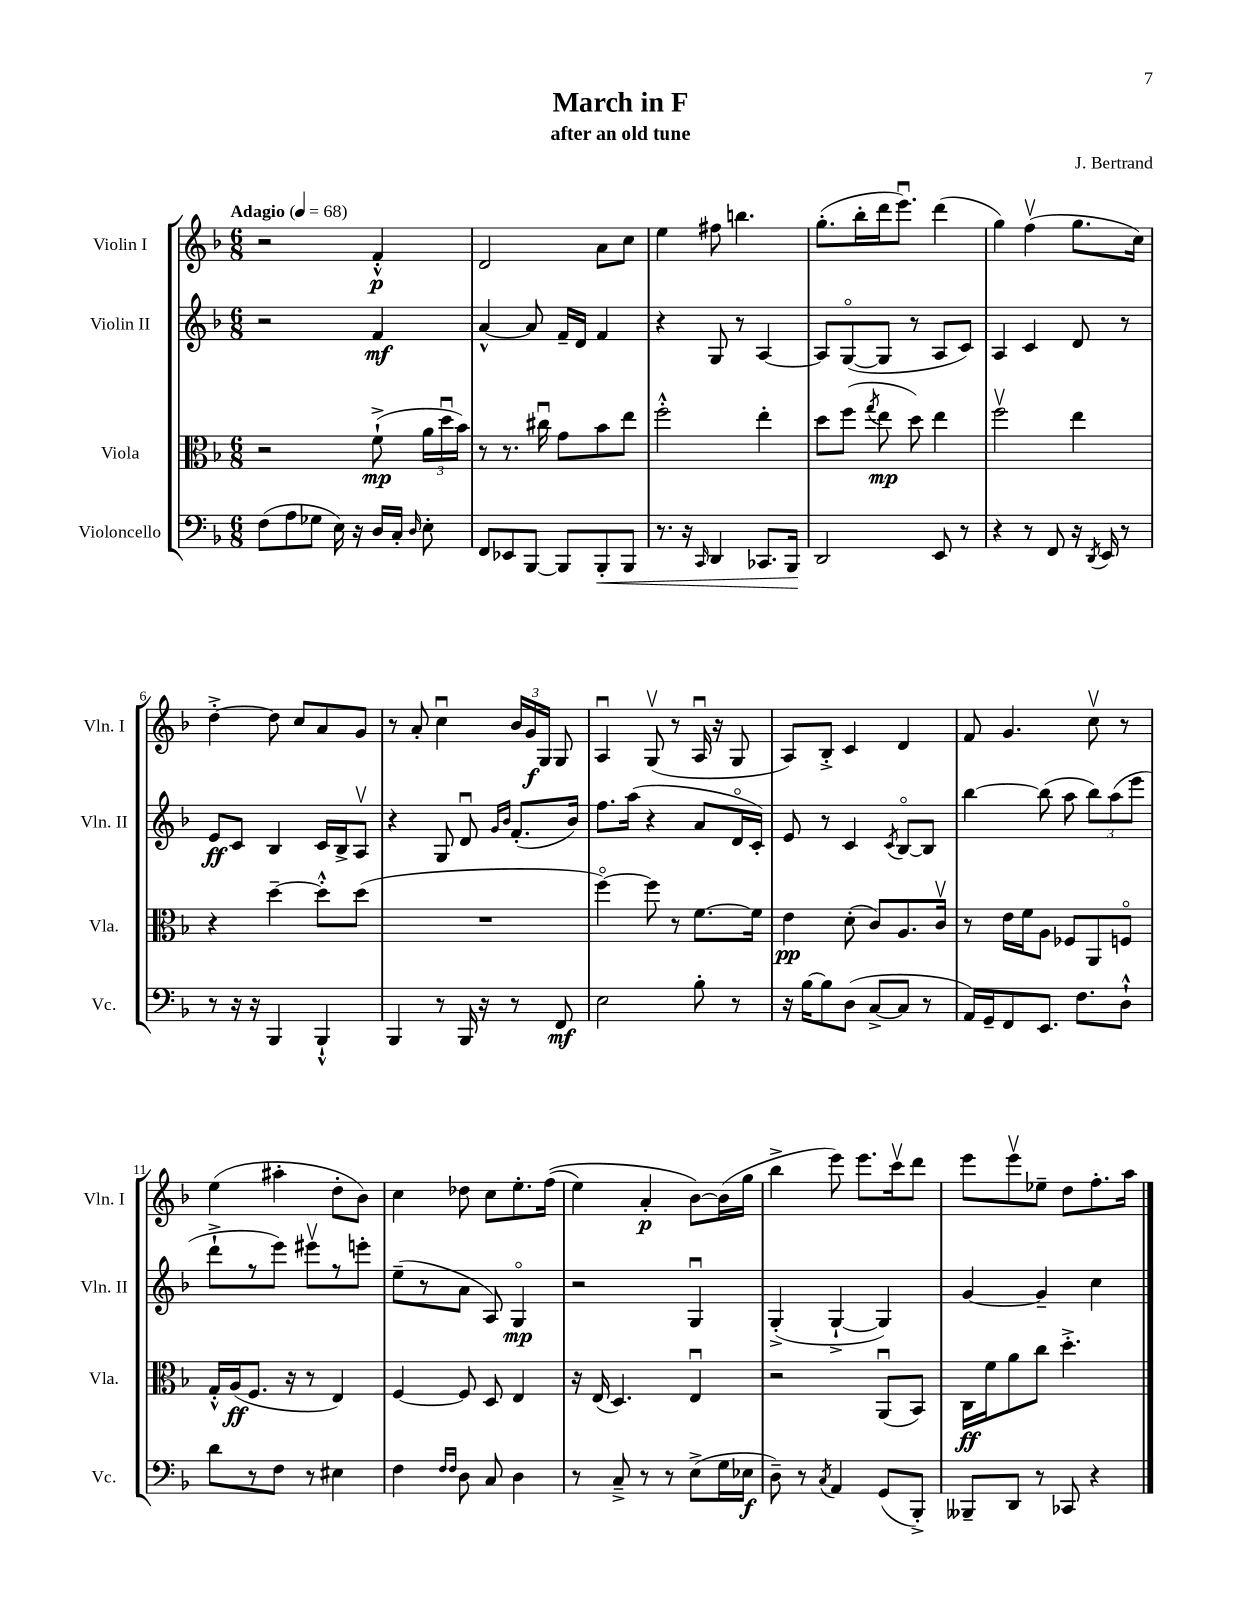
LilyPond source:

\header { title = "March in F" composer = "J. Bertrand" subtitle = "after an old tune" }
<<
\new StaffGroup <<
\new Staff = "s0" \with { instrumentName = "Violin I" shortInstrumentName = "Vln. I" } {
    \clef treble \key f \major \numericTimeSignature \time 6/8 \tempo "Adagio" 4 = 68
    \autoBeamOff r2 f'4-.-^\p |
    d'2 a'8[ c''8] |
    e''4 fis''8 b''4. |
    g''8.[-.( bes''16-. d'''16 e'''8.]\downbow) d'''4( |
    g''4) f''4\upbow( g''8.[ c''16]) |
    d''4~-.-> d''8 c''8[ a'8 g'8] |
    r8 a'8-. c''4\downbow \tuplet 3/2 { bes'16[ g'16\f g16] } g8 |
    a4\downbow g8\upbow( r8 a16\downbow r16 g8 |
    a8[) bes8]-.-> c'4 d'4 |
    f'8 g'4. c''8\upbow r8 |
    e''4( ais''4-. d''8[-. bes'8]) |
    c''4 des''8 c''8[ e''8.-. f''16](\( |
    e''4) a'4-.\p bes'8[~\) bes'16( g''16] |
    bes''4-> e'''8) e'''8.[ c'''16\upbow d'''8] |
    e'''8[ e'''8\upbow ees''8]-- d''8[ f''8.-. a''16] \bar "|." |
}
\new Staff = "s1" \with { instrumentName = "Violin II" shortInstrumentName = "Vln. II" } {
    \clef treble \key f \major \numericTimeSignature \time 6/8
    \autoBeamOff r2 f'4\mf |
    a'4~-^ a'8 f'16[-- d'16] f'4 |
    r4 g8 r8 a4~ |
    a8[ g8~\flageolet( g8] r8 a8[ c'8]) |
    a4 c'4 d'8 r8 |
    e'8[\ff c'8] bes4 c'16[ bes16-> a8]\upbow |
    r4 g8 d'8\downbow \grace { g'16[ bes'16] } f'8.[-.( bes'16]) |
    f''8.[ a''16]( r4 a'8[ d'16\flageolet c'16]-.) |
    e'8 r8 c'4 \acciaccatura { c'8 } bes8[~\flageolet bes8] |
    bes''4~ bes''8( a''8 \tuplet 3/2 { bes''8[) a''8( e'''8] } |
    d'''8[-!-> r8 e'''8]) eis'''8[\upbow r8 e'''8]-. |
    e''8[--( r8 a'8] a8) g4\flageolet\mp |
    r2 g4\downbow |
    g4-.->( g4~-!-> g4) |
    g'4~ g'4-- c''4 \bar "|." |
}
\new Staff = "s2" \with { instrumentName = "Viola" shortInstrumentName = "Vla." } {
    \clef alto \key f \major \numericTimeSignature \time 6/8
    \autoBeamOff r2 f'8-!->\mp( \tuplet 3/2 { a'16[ d''16\downbow bes'16]) } |
    r8 r8. cis''16\downbow g'8[ bes'8 e''8] |
    f''2-.-^ e''4-. |
    d''8[ f''8]( \acciaccatura { g''8 } e''8\mp d''8) e''4 |
    f''2\upbow e''4 |
    r4 d''4~-- d''8[-.-^ d''8]( |
    R2. |
    f''4~\flageolet) f''8 r8 f'8.[~ f'16] |
    e'4\pp d'8-.( c'8[) a8. c'16]\upbow |
    r8 e'16[ f'16 a8] fes8[ a,8 f8]\flageolet |
    g16[-.-^ a16\ff( f8.] r16 r8 e4) |
    f4~ f8 d8 e4 |
    r16 e16( d4.) e4\downbow |
    r2 a,8[\downbow( bes,8]) |
    c16[\ff f'16 a'8 c''8] d''4.-.-> \bar "|." |
}
\new Staff = "s3" \with { instrumentName = "Violoncello" shortInstrumentName = "Vc." } {
    \clef bass \key f \major \numericTimeSignature \time 6/8
    \autoBeamOff f8[( a8 ges8] e16) r16 d16[ c16]-. \grace { d16 } e8-. |
    f,8[ ees,8 bes,,8]~ bes,,8[ bes,,8-.\< bes,,8] |
    r8. r16 \grace { c,16 } d,4 ces,8.[ bes,,16]\! |
    d,2 e,8 r8 |
    r4 r8 f,8 r16 \acciaccatura { d,8 } e,16 r8 |
    r8 r16 r16 bes,,4 bes,,4-!-^ |
    bes,,4 r8 bes,,16 r16 r8 f,8\mf |
    e2 bes8-. r8 |
    r16 bes16[~ bes8 d8]( c8[~-> c8] r8 |
    a,16[) g,16-- f,8 e,8.] f8.[ d8]-!-^ |
    d'8[ r8 f8] r8 eis4 |
    f4 \grace { f16[ f16] } d8 c8 d4 |
    r8 c8---> r8 r8 e8[->( g16 ees16]\f |
    d8--) r8 \acciaccatura { c8 } a,4 g,8[( bes,,8]-.->) |
    beses,,8[-- d,8] r8 ces,8 r4 \bar "|." |
}
>>
>>
